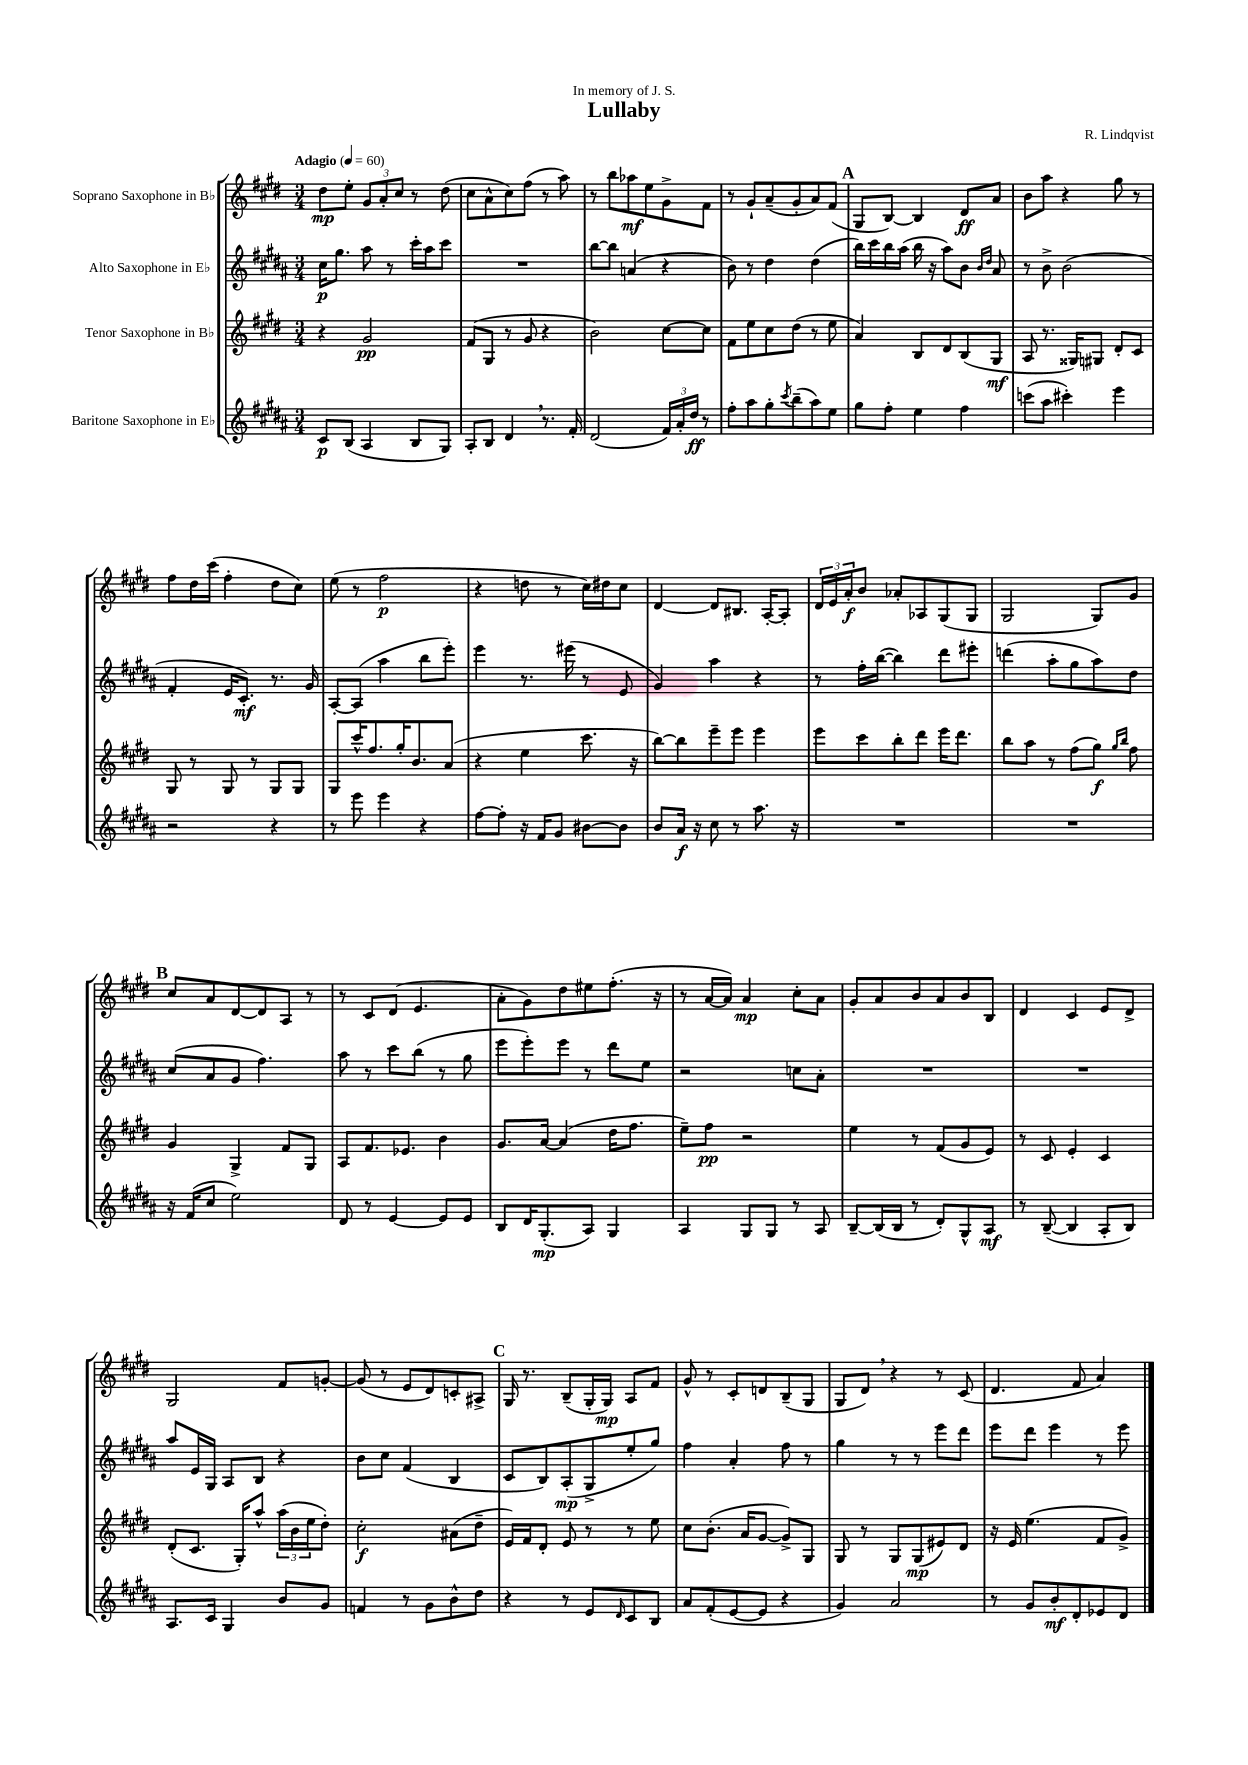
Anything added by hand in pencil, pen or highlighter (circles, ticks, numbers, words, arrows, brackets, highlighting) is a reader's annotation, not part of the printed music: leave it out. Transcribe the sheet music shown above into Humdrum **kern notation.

**kern	**kern	**kern	**kern
*staff4	*staff3	*staff2	*staff1
*clefG2	*clefG2	*clefG2	*clefG2
*k[f#c#g#d#a#]	*k[f#c#g#d#]	*k[f#c#g#d#a#]	*k[f#c#g#d#]
*M3/4	*M3/4	*M3/4	*M3/4
*MM60	*MM60	*MM60	*MM60
8c#	4r	16cc#	8dd#
.	.	8.gg#	.
(8B	.	.	8ee'
4A#	2g#	8aa#	12g#
.	.	.	12a'
.	.	8r	.
.	.	.	12cc#
8B	.	16ccc#'	8r
.	.	16aa#	.
8G#)	.	8ccc#	(8dd#
=	=	=	=
8A#'	(8f#	2.r	8cc#
8B	8G#	.	8a^^
4d#	8r	.	8cc#)
.	8g#	.	(8ff#
8.r	4r	.	8r
.	.	.	8aa)
16f#'	.	.	.
=	=	=	=
(2d#	2b)	[8bb	8r
.	.	8bb]	8bb
.	.	(4a	8aa-
.	.	.	8ee
24f#)	[8cc#	4r	8g#^
24a#'	.	.	.
24dd#	.	.	.
8r	8cc#]	.	8f#
=	=	=	=
8ff#'	8f#	8b)	8r
8aa#	8ee	8r	8g#`
8gg#'	8cc#	4dd#	(8a~
8qccc#	.	.	.
(8bb~	(8dd#	.	8g#'
8aa#)	8r	(4dd#	8a)
8ee	8ee	.	(8f#
=	=	=	=
8gg#	4a)	16bb)	8G#
.	.	16ccc#	.
8ff#'	.	16bb	[8B)
.	.	(16aa#	.
4ee	8B	16bb	4B]
.	.	16r	.
.	8d#	8aa#)	.
4ff#	(8B	8b	8d#
.	.	16qqb	.
.	.	16qqdd#	.
.	8G#	8a#	8a
=	=	=	=
(8ccc	8A	8r	8b
8aa#	8.r	8b^	8aa
4ccc#')	.	(2b	4r
.	16G##)	.	.
.	8G#	.	.
4eee	8d#'	.	8gg#
.	8c#	.	8r
=	=	=	=
2r	8G#	4f#'	8ff#
.	8r	.	16dd#
.	.	.	(16ccc#
.	8G#	16e	4ff#'
.	.	8.c#')	.
.	8r	.	.
4r	8G#	8.r	8dd#
.	8G#	.	8cc#)
.	.	16g#	.
=	=	=	=
8r	8G#	[8A#'	(8ee
8eee	16ccc#^^	(8A#]	8r
.	8.ff#	.	.
4eee	.	4aa#	2ff#
.	16gg#'	.	.
.	8.b	.	.
4r	.	8bb	.
.	(8a	8eee')	.
=	=	=	=
[8ff#	4r	4eee	4r
8ff#']	.	.	.
16r	4ee	8.r	8dd
16f#	.	.	.
8g#	.	.	8r
.	.	(16eee#	.
[8b#	8.ccc#	8r	16cc#)
.	.	.	16dd#
8b#]	.	8e	8cc#
.	16r	.	.
=	=	=	=
8b	[8bb)	4g#)	[4d#
16a#	8bb]	.	.
16r	.	.	.
8cc#	8eee~	4aa#	8d#]
8r	8eee	.	8.B#
8.aa#	4eee	4r	.
.	.	.	[16A'
.	.	.	8A']
16r	.	.	.
=	=	=	=
2.r	8eee	8r	24d#
.	.	.	24e
.	.	.	24a'
.	8ccc#	16ff#'	8b
.	.	([16bb	.
.	8bb'	4bb])	8a-'
.	8ddd#	.	8A-
.	16eee	8ddd#	(8G#
.	8.ddd#	.	.
.	.	8eee#'	8G#
=	=	=	=
2.r	8bb	(4ddd	2G#
.	8aa	.	.
.	8r	8aa#'	.
.	(8ff#	8gg#	.
.	8gg#)	8aa#)	8G#)
.	16qqgg#	.	.
.	16qqbb	.	.
.	8ff#	8dd#	8g#
=	=	=	=
16r	4g#	(8cc#	8cc#
(16f#	.	.	.
8cc#	.	8a#	8a
2ee)	4G#^	8g#	[8d#
.	.	4.ff#)	8d#]
.	8f#	.	8A
.	8G#	.	8r
=	=	=	=
8d#	8A	8aa#	8r
8r	8.f#	8r	8c#
[4e	.	8ccc#	(8d#
.	8.e-	.	.
.	.	(8bb	4.e
8e]	4b	8r	.
8e	.	8gg#	.
=	=	=	=
8B	8.g#	8eee	8a'
16d#	.	8eee')	8g#)
(8.G#'	[16a	.	.
.	(4a]	8eee	8dd#
8A#)	.	8r	8ee#
4G#	16dd#	8ddd#	(8.ff#'
.	8.ff#	.	.
.	.	8ee	.
.	.	.	16r
=	=	=	=
4A#	8ee~)	2r	8r
.	8ff#	.	[16a
.	.	.	16a])
8G#	2r	.	4a
8G#	.	.	.
8r	.	8cc	8cc#'
8A#	.	8a#'	8a
=	=	=	=
[8B~	4ee	2.r	8g#'
(16B]	.	.	8a
16B	.	.	.
8r	8r	.	8b
8d#')	(8f#	.	8a
8G#^^	8g#	.	8b
8A#	8e)	.	8B
=	=	=	=
8r	8r	2.r	4d#
([8B~	8c#	.	.
4B]	4e'	.	4c#
8A#'	4c#	.	8e
8B)	.	.	8d#^
=	=	=	=
8.A#	(8d#'	8aa#	2G#
.	8.c#	16e	.
16c#	.	16G#	.
4G#	.	8A#	.
.	16G#')	.	.
.	8aa^^	8B	.
8b	(24aa	4r	8f#
.	24b	.	.
.	24ee	.	.
8g#	8dd#')	.	[8g'
=	=	=	=
4f	2cc#'	8b	(8g]
.	.	8cc#	8r
8r	.	(4f#	8e
8g#	.	.	8d#)
8b^^	(8a#	4B	8c'
8dd#	8dd#~	.	8A#^
=	=	=	=
4r	16e)	8c#	16G#
.	16f#	.	8.r
.	8d#'	8B)	.
8r	8e	(8A#'	(8B~
8e	8r	8G#^	16G#'
.	.	.	16G#)
16qqd#	.	.	.
8c#	8r	8ee'	8A
8B	8ee	8gg#)	8f#
=	=	=	=
8a#	8cc#	4ff#	8g#^^
(8f#'	(8.b'	.	8r
[8e	.	4a#'	8c#'
.	16a	.	.
8e]	[8g#	.	8d
4r	8g#^])	8ff#	(8B~
.	8G#	8r	8G#
=	=	=	=
4g#)	8G#	4gg#	8G#
.	8r	.	8d#)
2a#	8G#	8r	4r
.	(8G#	8r	.
.	8e#)	8eee	8r
.	8d#	8ddd#	(8c#
=	=	=	=
8r	16r	8eee	4.d#
.	16e	.	.
8g#	(4.ee	8ddd#	.
8b'	.	4eee	.
8d#'	.	.	8f#
8e-	8f#	8r	4a)
8d#	8g#^)	8eee	.
==	==	==	==
*-	*-	*-	*-
